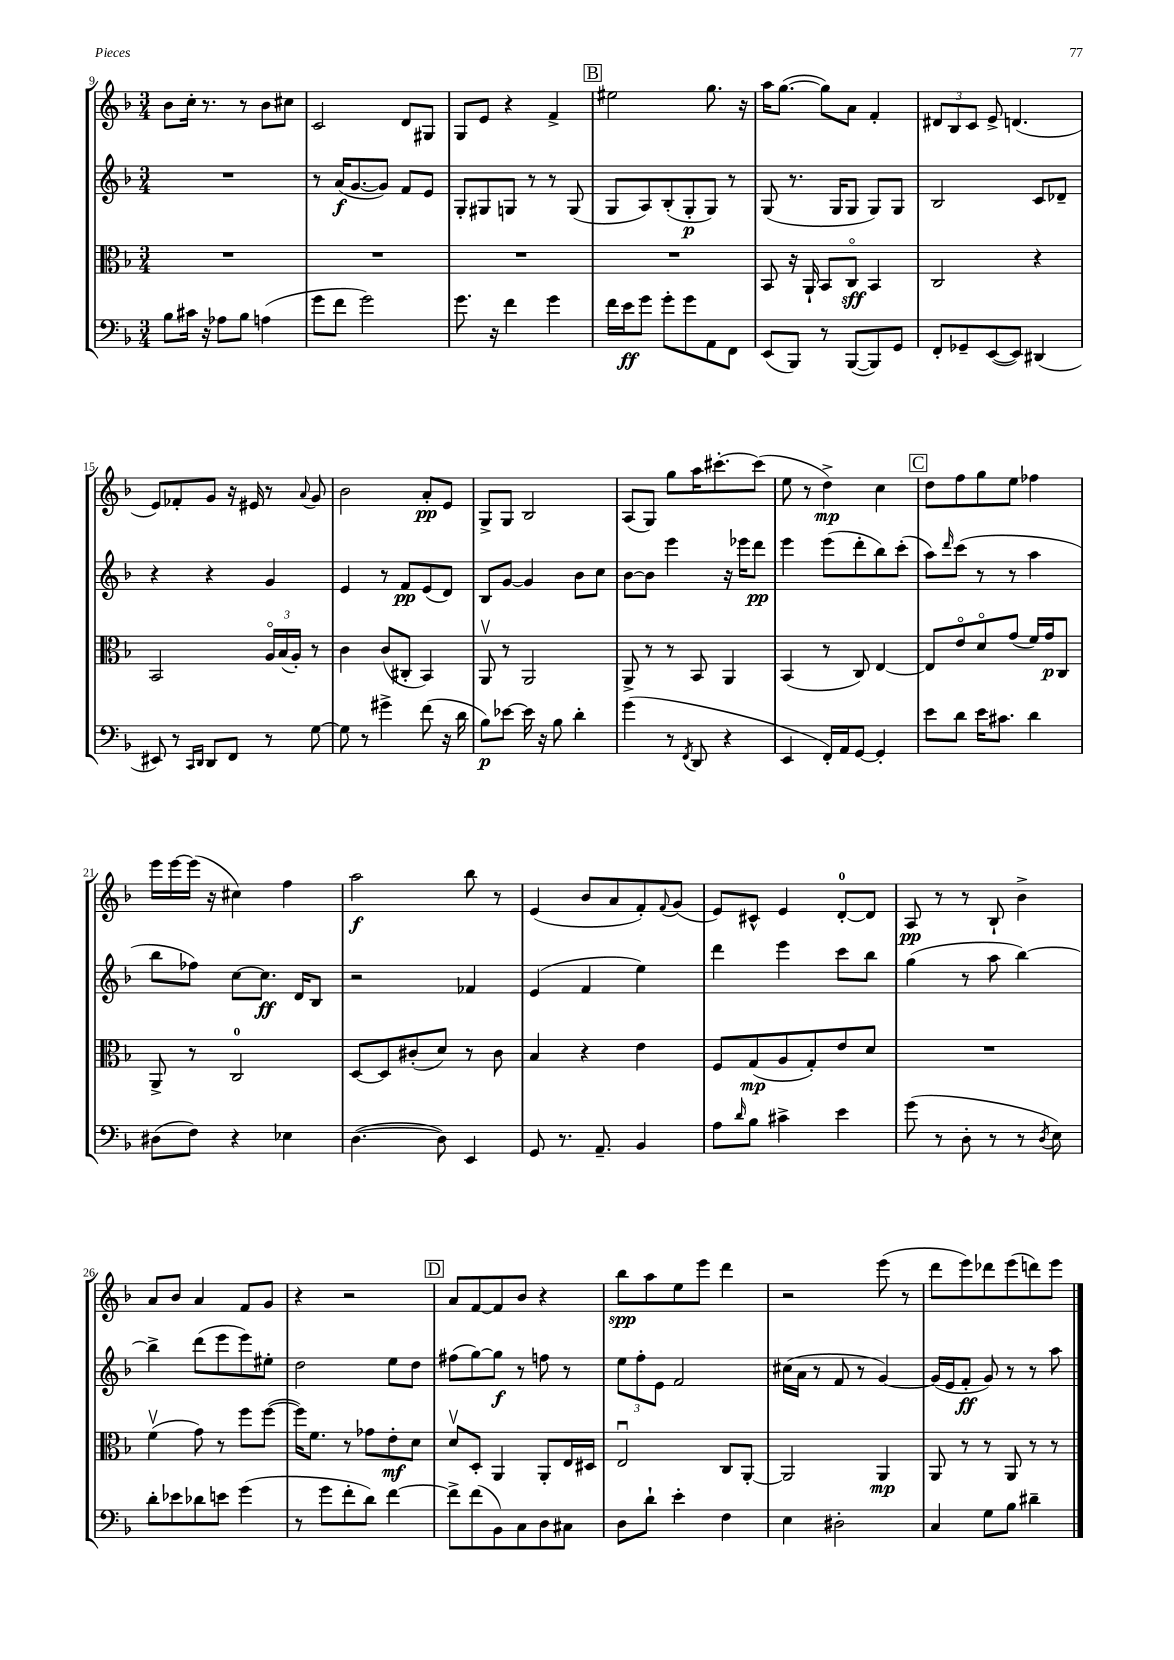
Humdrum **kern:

**kern	**dynam	**kern	**dynam	**kern	**dynam	**kern	**dynam
*part4	*part4	*part3	*part3	*part2	*part2	*part1	*part1
*staff4	*staff4	*staff3	*staff3	*staff2	*staff2	*staff1	*staff1
*clefF4	*	*clefC3	*	*clefG2	*	*clefG2	*
*k[b-]	*	*k[b-]	*	*k[b-]	*	*k[b-]	*
*M3/4	*	*M3/4	*	*M3/4	*	*M3/4	*
=9	=9	=9	=9	=9	=9	=9	=9
8B-\L	.	2.r	.	2.r	.	8b-\L	.
16c#X\Jk	.	.	.	.	.	16cc'\Jk	.
16r	.	.	.	.	.	8.r	.
8A-X\L	.	.	.	.	.	.	.
8B-\J	.	.	.	.	.	8r	.
(4An\	.	.	.	.	.	8b-\L	.
.	.	.	.	.	.	8cc#X\J	.
=10	=10	=10	=10	=10	=10	=10	=10
8g\L	.	2.r	.	8r	.	2c/	.
8f\J	.	.	.	(16a/KL	f	.	.
.	.	.	.	[8.g/	.	.	.
2g\)	.	.	.	.	.	.	.
.	.	.	.	8g/J])	.	.	.
.	.	.	.	8f/L	.	8d/L	.
.	.	.	.	8e/J	.	8G#X/J	.
=11	=11	=11	=11	=11	=11	=11	=11
8.g\	.	2.r	.	8G'/L	.	8G/L	.
.	.	.	.	8G#X/	.	8e/J	.
16r	.	.	.	.	.	.	.
4f\	.	.	.	8Gn/J	.	4r	.
.	.	.	.	8r	.	.	.
4g\	.	.	.	8r	.	4f^/	.
.	.	.	.	(8G/	.	.	.
!!LO:REH:place=s1:t=B
=12	=12	=12	=12	=12	=12	=12	=12
16f\LL	.	2.r	.	8G/L	.	2ee#X\	.
16e\J	ff	.	.	.	.	.	.
8g\J	.	.	.	8A/)	.	.	.
8g'\L	.	.	.	(8B-'/	.	.	.
8g\	.	.	.	8G'/	p	.	.
8AA\	.	.	.	8G/J)	.	8.gg\	.
8FF\J	.	.	.	8r	.	.	.
.	.	.	.	.	.	16r	.
=13	=13	=13	=13	=13	=13	=13	=13
(8EE/L	.	8BB-/	.	(8G/	.	16aa\KL	.
.	.	.	.	.	.	([8.gg\J	.
8BBB-/J)	.	16r	.	8.r	.	.	.
.	.	16AA`/	.	.	.	.	.
8r	.	8BB-/L	.	.	.	8gg\L])	.
.	.	.	.	16G/KL	.	.	.
([8BBB-/L	.	8C/J	sff	8G/J	.	8a\J	.
8BBB-/])	.	4BB-/	.	8G/L)	.	4f'/	.
8GG/J	.	.	.	8G/J	.	.	.
=14	=14	=14	=14	=14	=14	=14	=14
8FF'/L	.	2C/	.	2B-/	.	12d#X/L	.
.	.	.	.	.	.	12B-/	.
8GG-X~/	.	.	.	.	.	.	.
.	.	.	.	.	.	12c/J	.
([8EE/	.	.	.	.	.	8e^/	.
8EE/J])	.	.	.	.	.	(4.dn/	.
(4DD#X/	.	4r	.	8c/L	.	.	.
.	.	.	.	8d-X~/J	.	.	.
!!LO:LB:g=z
=15	=15	=15	=15	=15	=15	=15	=15
8EE#X/)	.	2BB-/	.	4r	.	8e/L)	.
8r	.	.	.	.	.	8f-X'/	.
16qqCC/LL	.	.	.	.	.	.	.
16qqDD/JJ	.	.	.	.	.	.	.
8DD/L	.	.	.	4r	.	8g/J	.
8FF/J	.	.	.	.	.	16r	.
.	.	.	.	.	.	16e#X/	.
8r	.	24A/LL	.	4g/	.	8r	.
.	.	(24B-/	.	.	.	.	.
.	.	24A'/JJ)	.	.	.	.	.
.	.	.	.	.	.	8qqa/	.
[8G\	.	8r	.	.	.	8g/	.
=16	=16	=16	=16	=16	=16	=16	=16
8G\]	.	4c\	.	4e/	.	2b-\	.
8r	.	.	.	.	.	.	.
4g#X^\	.	(8c/L	.	8r	.	.	.
.	.	8C#X'/J	.	8f/L	pp	.	.
(8f\	.	4BB-/)	.	(8e/	.	8a'/L	pp
16r	.	.	.	8d/J)	.	8e/J	.
16d\	.	.	.	.	.	.	.
=17	=17	=17	=17	=17	=17	=17	=17
8B-\L)	p	8AAv/	.	8B-/L	.	8G^/L	.
[8e-X\J	.	8r	.	[8g/J	.	8G/J	.
16e-\]	.	2AA/	.	4g/]	.	2B-/	.
16r	.	.	.	.	.	.	.
8B-\	.	.	.	.	.	.	.
4d'\	.	.	.	8b-\L	.	.	.
.	.	.	.	8cc\J	.	.	.
=18	=18	=18	=18	=18	=18	=18	=18
(4g\	.	8AA^/	.	[8b-\L	.	(8A/L	.
.	.	8r	.	8b-\J]	.	8G/J)	.
8r	.	8r	.	4eee\	.	8gg\L	.
8qFF/	.	.	.	.	.	.	.
8DD/	.	8BB-/	.	.	.	16aa\K	.
.	.	.	.	.	.	[8.ccc#X'\	.
4r	.	4AA/	.	16r	.	.	.
.	.	.	.	16eee-X\KL	.	.	.
.	.	.	.	8ddd\J	pp	(8ccc#\J]	.
=19	=19	=19	=19	=19	=19	=19	=19
4EE/	.	(4BB-/	.	4eee\	.	8ee\	.
.	.	.	.	.	.	8r	.
16FF'/LL)	.	8r	.	(8eee\L	.	4dd^\)	mp
16AA/J	.	.	.	.	.	.	.
[8GG/J	.	8C/)	.	8ddd'\	.	.	.
4GG'/]	.	[4E/	.	8bb-\)	.	4cc\	.
.	.	.	.	(8ccc'\J	.	.	.
!!LO:REH:place=s1:t=C
=20	=20	=20	=20	=20	=20	=20	=20
8e\L	.	8E/L]	.	8aa\L)	.	8dd\L	.
.	.	.	.	16qqddd/	.	.	.
8d\J	.	8e/	.	(8ccc\J	.	8ff\	.
16e\KL	.	8d/	.	8r	.	8gg\	.
8.c#X\J	.	.	.	.	.	.	.
.	.	(8g/J	.	8r	.	8ee\J	.
4d\	.	16f/LL)	.	4aa\	.	4ff-X\	.
.	.	16g/J	p	.	.	.	.
.	.	8C/J	.	.	.	.	.
!!LO:LB:g=z
=21	=21	=21	=21	=21	=21	=21	=21
(8D#X\L	.	8AA^/	.	8bb-\L	.	16eee\LL	.
.	.	.	.	.	.	[16eee\	.
8F\J)	.	8r	.	8ff-X\J)	.	(16eee\JJ]	.
.	.	.	.	.	.	16r	.
4r	.	2C/	.	[8cc\L	.	4cc#X\)	.
.	.	.	.	8.cc\J]	ff	.	.
4E-X\	.	.	.	.	.	4ff\	.
.	.	.	.	16d/KL	.	.	.
.	.	.	.	8B-/J	.	.	.
=22	=22	=22	=22	=22	=22	=22	=22
([4.D\	.	[8D/L	.	2r	.	2aa\	f
.	.	8D/]	.	.	.	.	.
.	.	(8c#X'/	.	.	.	.	.
8D\])	.	8d/J)	.	.	.	.	.
4EE/	.	8r	.	4f-X/	.	8bb-\	.
.	.	8c#\	.	.	.	8r	.
=23	=23	=23	=23	=23	=23	=23	=23
8GG/	.	4B-/	.	(4e/	.	(4e/	.
8.r	.	.	.	.	.	.	.
.	.	4r	.	4f/	.	8b-/L	.
8.AA~/	.	.	.	.	.	.	.
.	.	.	.	.	.	8a/	.
4BB-/	.	4e\	.	4ee\)	.	8f'/)	.
.	.	.	.	.	.	8qqf/	.
.	.	.	.	.	.	(8g/J	.
=24	=24	=24	=24	=24	=24	=24	=24
8A\L	.	8F/L	.	4ddd\	.	8e/L)	.
16qqd/	.	.	.	.	.	.	.
8B-\J	.	(8G/	mp	.	.	8c#X^^/J	.
4c#X^\	.	8A/	.	4eee\	.	4e/	.
.	.	8G'/)	.	.	.	.	.
4e\	.	8e/	.	8ccc\L	.	[8d'/L	.
.	.	8d/J	.	8bb-\J	.	8d/J]	.
=25	=25	=25	=25	=25	=25	=25	=25
(8g\	.	2.r	.	(4gg\	.	8A/	pp
8r	.	.	.	.	.	8r	.
8D'\	.	.	.	8r	.	8r	.
8r	.	.	.	8aa\	.	8B-`/	.
8r	.	.	.	[4bb-\)	.	4b-^\	.
8qD/	.	.	.	.	.	.	.
8E\)	.	.	.	.	.	.	.
!!LO:LB:g=z
=26	=26	=26	=26	=26	=26	=26	=26
8d'\L	.	(4fv\	.	4bb-^\]	.	8a/L	.
8e-X\	.	.	.	.	.	8b-/J	.
8d-X\	.	8g\)	.	(8ddd\L	.	4a/	.
8en\J	.	8r	.	8eee\	.	.	.
(4g\	.	8ff\L	.	8eee\)	.	8f/L	.
.	.	([8ff\J	.	8ee#X'\J	.	8g/J	.
=27	=27	=27	=27	=27	=27	=27	=27
8r	.	16ff\KL])	.	2dd\	.	4r	.
.	.	8.f\J	.	.	.	.	.
8g\L	.	.	.	.	.	.	.
8f'\	.	8r	.	.	.	2r	.
8d\J)	.	8g-X\L	.	.	.	.	.
[4f\	.	8e'\	mf	8ee\L	.	.	.
.	.	8d\J	.	8dd\J	.	.	.
!!LO:REH:place=s1:t=D
=28	=28	=28	=28	=28	=28	=28	=28
8f^\L]	.	8dv/L	.	(8ff#X\L	.	8a/L	.
(8f\	.	8D'/J	.	[8gg\)	.	[8f/	.
8BB-\)	.	4AA/	.	8gg\J]	f	8f/]	.
8C\	.	.	.	8r	.	8b-/J	.
8D\	.	8AA'/L	.	8ffn\	.	4r	.
8C#X\J	.	16E/L	.	8r	.	.	.
.	.	16D#X/JJ	.	.	.	.	.
=29	=29	=29	=29	=29	=29	=29	=29
8D\L	.	2Eu/	.	12ee\L	.	8bb-\L	spp
.	.	.	.	12ff'\	.	.	.
8d`\J	.	.	.	.	.	8aa\	.
.	.	.	.	12e\J	.	.	.
4e'\	.	.	.	2f/	.	8ee\	.
.	.	.	.	.	.	8eee\J	.
4F\	.	8C/L	.	.	.	4ddd\	.
.	.	[8AA'/J	.	.	.	.	.
=30	=30	=30	=30	=30	=30	=30	=30
4E\	.	2AA/]	.	(16cc#X\LL	.	2r	.
.	.	.	.	16a\JJ	.	.	.
.	.	.	.	8r	.	.	.
2D#X'\	.	.	.	8f/	.	.	.
.	.	.	.	8r	.	.	.
.	.	4AA/	mp	[4g/)	.	(8eee\	.
.	.	.	.	.	.	8r	.
=31	=31	=31	=31	=31	=31	=31	=31
4C/	.	8AA/	.	(16g/LL]	.	8ddd\L	.
.	.	.	.	16e/J	.	.	.
.	.	8r	.	8f'/J	ff	8eee\)	.
8G\L	.	8r	.	8g/)	.	8ddd-X\	.
8B-\J	.	8AA/	.	8r	.	(8eee\	.
4d#X~\	.	8r	.	8r	.	8dddn\)	.
.	.	8r	.	8aa\	.	8eee\J	.
==	==	==	==	==	==	==	==
*-	*-	*-	*-	*-	*-	*-	*-
